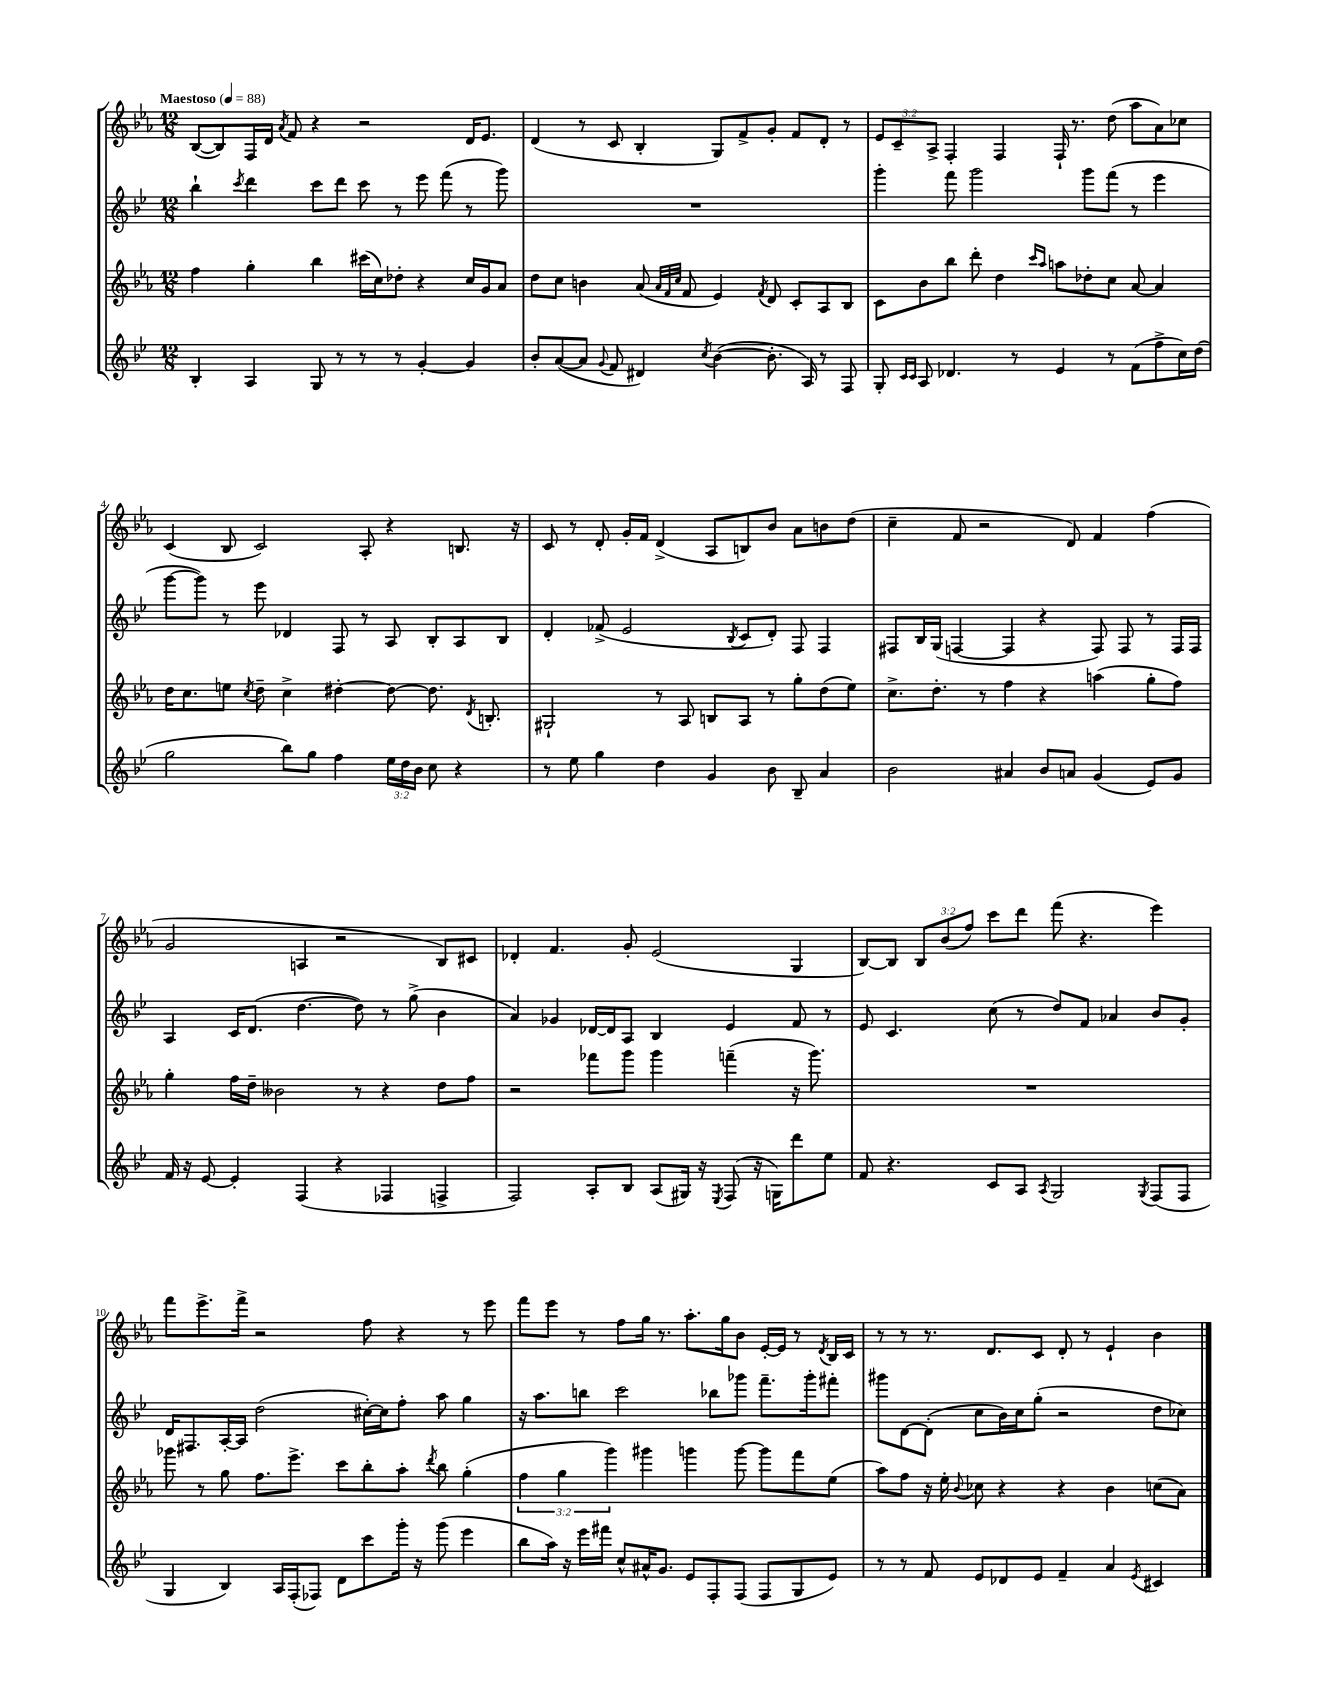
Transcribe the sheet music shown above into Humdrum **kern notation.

**kern	**kern	**kern	**kern
*staff4	*staff3	*staff2	*staff1
*clefG2	*clefG2	*clefG2	*clefG2
*k[b-e-]	*k[b-e-a-]	*k[b-e-]	*k[b-e-a-]
*M12/8	*M12/8	*M12/8	*M12/8
*MM88	*MM88	*MM88	*MM88
4B-'	4ff	4bb-`	([8B-
.	.	.	8B-])
.	.	8qccc	.
4A	4gg'	4ddd	16F
.	.	.	16d
.	.	.	8qa-
.	.	.	8f
8G	4bb-	8ccc	4r
8r	.	8ddd	.
8r	(16ccc#	8ccc	2r
.	16cc)	.	.
8r	8dd-'	8r	.
[4g'	4r	8eee-	.
.	.	(8fff	.
4g]	16cc	8r	16d
.	16g	.	8.e-
.	8a-	8ggg)	.
=	=	=	=
8b-'	8dd	1.r	(4d
([8a	8cc	.	.
8a]	4b	.	8r
8qqg	.	.	.
8f	.	.	8c
4d#)	(8a-	.	4B-'
.	32qqa-	.	.
.	32qqf	.	.
.	32qqcc	.	.
.	8f	.	.
8qcc	.	.	.
([4b-	4e-)	.	8G)
.	.	.	8f^
.	8qf	.	.
8.b-']	8d	.	8g'
.	8c'	.	8f
16A)	.	.	.
8r	8A-	.	8d'
8F	8B-	.	8r
=	=	=	=
8G'	8c	4ggg'	12e-
.	.	.	12c~
16qqc	.	.	.
16qqc	.	.	.
8A	8b-	.	.
.	.	.	12A-^
4.d-	8bb-	8fff	4F'
.	8ddd'	2ggg	.
.	4dd	.	4F
8r	.	.	.
.	16qqccc	.	.
.	16qqaa-	.	.
4e-	8aa	.	16F`
.	.	.	8.r
.	8dd-'	8ggg	.
8r	8cc	(8fff	(8dd
(8f	[8a-	8r	8aa-
8ff^	4a-]	4eee-	8a-)
16cc)	.	.	8cc-
(16dd	.	.	.
=	=	=	=
2gg	16dd	[8ggg	(4c
.	8.cc	.	.
.	.	8ggg])	.
.	8ee	8r	8B-
.	8qcc	.	.
.	8dd~	8eee-	2c)
8bb-)	4cc^	4d-	.
8gg	.	.	.
4ff	[4dd#'	8F	.
.	.	8r	8A-'
24ee-	8dd#_	8A	4r
24dd	.	.	.
24b-	.	.	.
8cc	8.dd#]	8B-'	.
4r	.	8A	8.B
.	8qd	.	.
.	8.B'	.	.
.	.	8B-	.
.	.	.	16r
=	=	=	=
8r	2G#`	4d'	8c
8ee-	.	.	8r
4gg	.	(8f-^	8d'
.	.	2e-	16g'
.	.	.	16f
4dd	8r	.	(4d^
.	8A-	.	.
4g	8B	.	8A-
.	.	8qB-	.
.	8A-	8c	8B)
8b-	8r	8d')	8b-
8B-~	8gg'	8F	8a-
4a	(8dd	4F	8b
.	8ee-)	.	(8dd
=	=	=	=
2b-	8.cc^	8F#	4cc~
.	.	16B-	.
.	8.dd'	(16G	.
.	.	[4F	8f
.	8r	.	2r
4a#	4ff	4F]	.
8b-	4r	4r	.
8a	.	.	8d)
(4g	(4aa	8F)	4f
.	.	8F	.
8e-)	8gg'	8r	(4ff
8g	8ff)	16F	.
.	.	16F	.
=	=	=	=
16f	4gg'	4A	2g
16r	.	.	.
[8e-	.	.	.
4e-']	16ff	16c	.
.	16dd~	(8.d	.
.	2b--	.	.
(4F	.	[4.dd	4A
4r	.	.	2r
.	8r	8dd])	.
4F-	4r	8r	.
.	.	(8gg^	.
4F^	8dd	4b-	8B-)
.	8ff	.	8c#
=	=	=	=
2F)	2r	4a)	4d-'
.	.	4g-	4.f
8A'	8fff-	[16d-	.
.	.	16d-]	.
8B-	8ggg	8A	8g'
(8A	4ggg	4B-	(2e-
16G#)	.	.	.
16r	.	.	.
8qE-	.	.	.
(8F	(4fff~	4e-	.
16r	.	.	.
16G)	.	.	.
8ddd	16r	8f	4G
.	8.ggg)	.	.
8ee-	.	8r	.
=	=	=	=
8f	1.r	8e-	[8B-)
4.r	.	4.c	8B-]
.	.	.	12B-
.	.	.	(12b-
.	.	.	12ff)
8c	.	(8cc	8ccc
8A	.	8r	8ddd
8qA	.	.	.
2G	.	8dd)	(8fff
.	.	8f	4.r
.	.	4a-	.
8qG	.	.	.
(8F	.	8b-	4eee-)
8F	.	8g'	.
=	=	=	=
4G	8ggg-	16d	8fff
.	.	8.F#	.
.	8r	.	8.eee-^
4B-)	8gg	[16A'	.
.	.	16A]	16fff^
.	8.ff	(2dd	2r
16A	.	.	.
(16F'	8.eee-^	.	.
8F-)	.	.	.
8d	8ccc	.	.
8ccc	8bb-'	[16cc#')	8ff
.	.	16cc#]	.
16ggg'	8aa-'	8ff'	4r
16r	.	.	.
.	8qddd	.	.
(8ggg	8bb-	8aa	.
4eee-	(4gg'	4gg	8r
.	.	.	8eee-
=	=	=	=
8bb-	6ff	16r	8fff
.	.	8.aa	.
16aa)	.	.	8eee-
.	6gg	.	.
16r	.	.	.
16eee-	.	8bb	8r
16fff#	.	.	.
.	6ggg)	.	.
8cc^^	.	2ccc	8ff
16a#^^	4ggg#	.	16gg
8.g	.	.	8.r
8e-	4ggg	.	8.aa-'
8F'	.	8bb-	.
.	.	.	16gg
(8F	[8ggg	8ggg-	8b-
8F	8ggg]	8.fff~	[16e-'
.	.	.	16e-]
8G	8fff	.	8r
.	.	16ggg-'	.
.	.	.	8qd
8e-)	(8ee-	8fff#'	16B-
.	.	.	16c
=	=	=	=
8r	8aa-)	8ggg#	8r
8r	8ff	[8d	8r
8f	16r	(8d']	8.r
.	16ee-'	.	.
.	8qqb-	.	.
8e-	8cc-	8cc	.
.	.	.	8.d
8d-	4r	16b-)	.
.	.	16cc	.
8e-	.	(8gg'	8c
4f~	4r	2r	8d'
.	.	.	8r
4a	4b-	.	4e-`
8qe-	.	.	.
4c#	(8cc	8dd	4b-
.	8a-)	8cc-)	.
==	==	==	==
*-	*-	*-	*-
